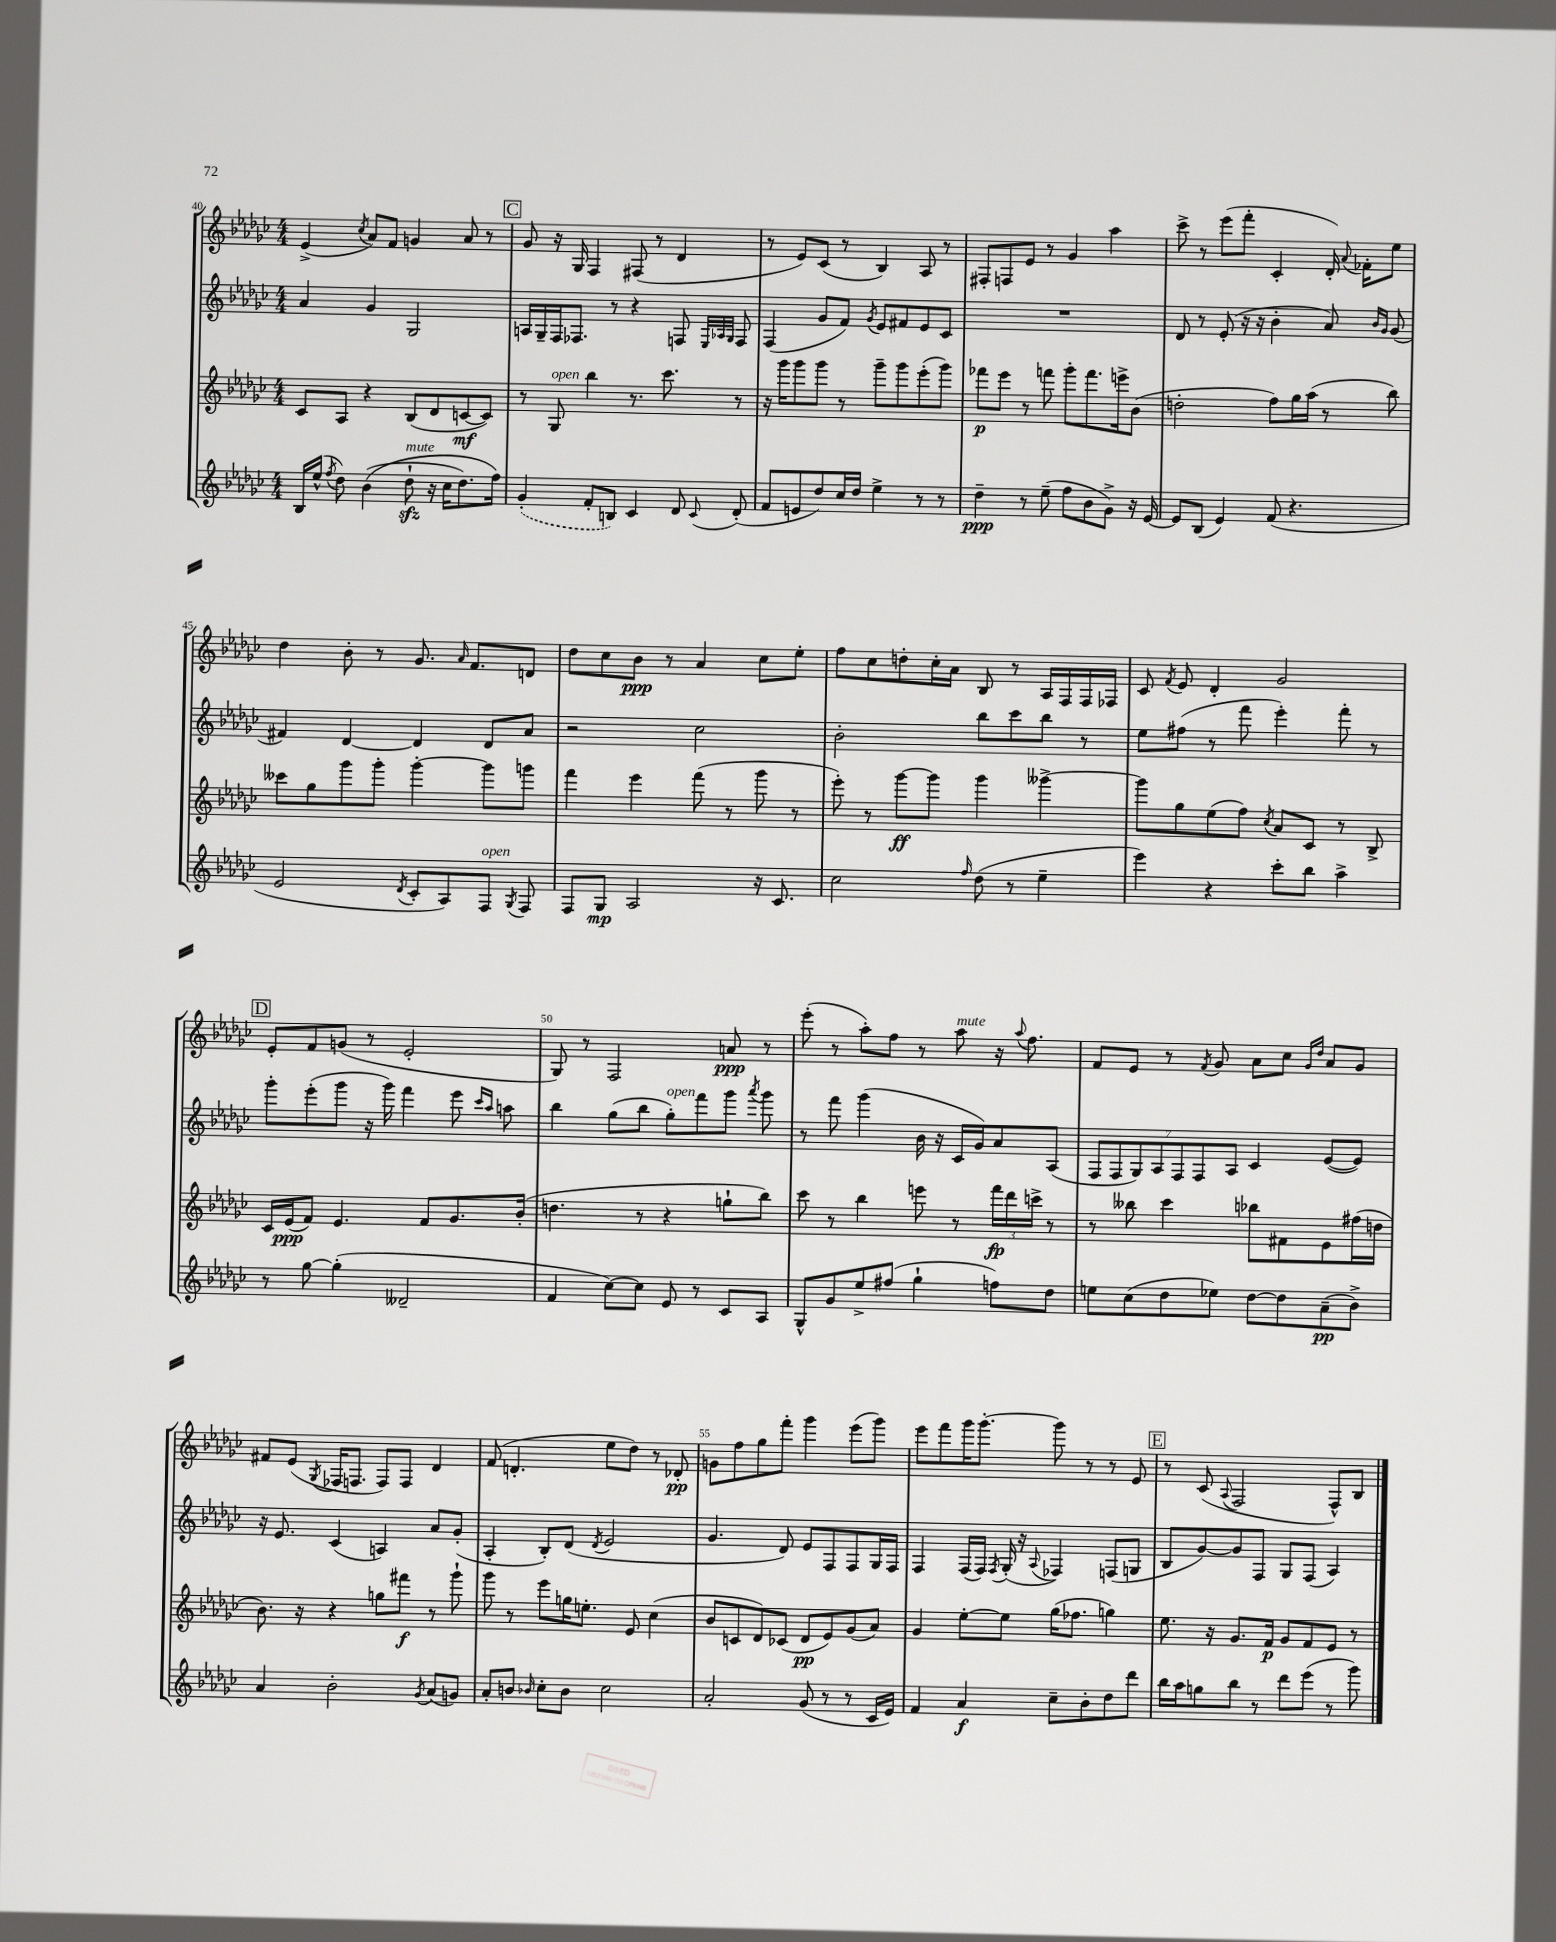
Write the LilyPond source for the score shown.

<<
\new StaffGroup <<
\new Staff = "s0" {
    \clef treble \key ges \major \numericTimeSignature \time 4/4
    \autoBeamOff ees'4->( \acciaccatura { ces''8 } aes'8[) f'8] g'4 aes'8 r8 |
    \mark \markup { \box "C" } ges'8 r16 ges16 f4 fis8( r8 des'4 |
    r8 ees'8[) ces'8]( r8 bes4) aes8 r8 |
    fis8[-. f8 ees'8] r8 ges'4 aes''4 |
    ces'''8-> r8 ees'''8[( f'''8]-. ces'4-. des'16-.) \appoggiatura { aes'8 } fes'16[-. ees''8] |
    des''4 bes'8-. r8 ges'8. \grace { aes'16 } f'8.[ d'8] |
    des''8[ ces''8 bes'8]\ppp r8 aes'4 ces''8[ ees''8]-. |
    f''8[ ces''8 d''8-. ces''16-. aes'16] bes8 r8 aes16[ f16 f16 fes16] |
    ces'8 \acciaccatura { f'8 } ees'8 des'4-. ges'2 |
    \mark \markup { \box "D" } ees'8[-. f'8 g'8]( r8 ees'2-. |
    ges8) r8 f2 a'8\ppp r8 |
    ees'''8-.( r8 aes''8[-.) f''8] r8 aes''8^\markup { \italic "mute" } r16 \appoggiatura { aes''8 } f''8. |
    f'8[ ees'8] r8 \acciaccatura { f'8 } ges'8 aes'8[ ces''8] \grace { ges'16[ des''16] } aes'8[ ges'8] |
    fis'8[ ees'8]( \acciaccatura { ges8 } fes16[ f8.] f8[) f8] des'4 |
    f'8( d'4.-. ees''8[ des''8]) r8 des'8-.\pp |
    g'8[ f''8 ges''8 f'''8]-. ges'''4 ees'''8[( ges'''8]) |
    ees'''8[ f'''8 ges'''16 ges'''8.]~-. ges'''8 r8 r8 ees'8 |
    \mark \markup { \box "E" } r8 ces'8( \appoggiatura { aes8 } f2 f8[-^) bes8] \bar "|." |
}
\new Staff = "s1" {
    \clef treble \key ges \major \numericTimeSignature \time 4/4
    \autoBeamOff aes'4 ges'4 ges2 |
    \mark \markup { \box "C" } a16[ ges16-- f16 fes8.] r8 r4 f8 \grace { ees32[ aes32 ges32] } f8 |
    f4( ges'8[ f'8]) \acciaccatura { ges'8 } ees'8[ fis'8 ees'8 ces'8] |
    R1 |
    des'8 r8 ees'8-.( r16 r16 bes'4-. aes'8) \grace { bes'16[ ges'16] } ges'8( |
    fis'4) des'4~ des'4 des'8[ aes'8] |
    r2 ces''2 |
    bes'2-. bes''8[ ces'''8 bes''8] r8 |
    ees''8[ fis''8]( r8 f'''8 ees'''4-.) f'''8-. r8 |
    \mark \markup { \box "D" } ges'''8[-. ees'''8-.( ges'''8] r16 ges'''16) f'''4 ees'''8 \grace { ces'''16[ aes''16] } a''8 |
    bes''4 ges''8[( bes''8] ges''8[-.^\markup { \italic "open" }) f'''8 ges'''8] \acciaccatura { aes'''8 } ges'''8 |
    r8 f'''8 ges'''4( bes'16 r16 ces'16[ ges'16) aes'8 aes8]( |
    \tuplet 7/4 { f8[ f8 ges8) aes8 f8 f8 aes8] } ces'4 ees'8[~( ees'8]) |
    r16 ees'8. ces'4( a4) aes'8[ ges'8]-.( |
    aes4-. bes8[-.) des'8]( \acciaccatura { des'8 } ees'2 |
    ges'4. des'8) ees'8[ f8 f8 ges16 f16] |
    f4 f16[( f16]) \acciaccatura { f8 } ges16-.( r16 \appoggiatura { aes8 } fes4) f8[( g8] |
    \mark \markup { \box "E" } bes8[ ges'8~) ges'8 f8] ges8[ f8]( aes4) \bar "|." |
}
\new Staff = "s2" {
    \clef treble \key ges \major \numericTimeSignature \time 4/4
    \autoBeamOff ces'8[ aes8] r4 bes8[( des'8 c'8~\mf c'8]) |
    \mark \markup { \box "C" } r8 ges8^\markup { \italic "open" } bes''4 r8. ces'''8. r8 |
    r16 ges'''16[ ges'''8 ges'''8] r8 ges'''8[-- ges'''8 ees'''8-.( ges'''8]) |
    fes'''8[\p ees'''8] r8 f'''8 ges'''8[-. f'''8. e'''16-> bes'8]( |
    d''2-. f''8[) ges''16 aes''16]( r8 bes''8) |
    ceses'''8[ ges''8 ges'''8 ges'''8]-. ges'''4~-. ges'''8[ g'''8] |
    f'''4 ees'''4 f'''8( r8 ges'''8 r8 |
    ees'''8-.) r8 ges'''8[~\ff ges'''8] ges'''4 geses'''4~-> |
    geses'''8[ ges''8 ees''8( f''8]) \acciaccatura { ces''8 } aes'8[ ces'8] r8 bes8-> |
    \mark \markup { \box "D" } ces'16[ ees'16\ppp( f'8]) ees'4. f'8[ ges'8. bes'16]-.( |
    d''4. r8 r4 g''8[-! bes''8]) |
    ces'''8 r8 bes''4 e'''8 r8 \tuplet 3/2 { f'''16[\fp des'''16 c'''16]-> } r8 |
    r8 beses''8 ces'''4 bes''8[ fis'8 ees'8 fis''16( d''16] |
    bes'8.) r16 r4 g''8[ fis'''8]\f r8 ges'''8-! |
    ges'''8 r8 ees'''8[ g''16 e''8.]-. ees'8 ces''4( |
    bes'8[ c'8 des'8) ces'8]( des'8[\pp ees'8) ges'8( aes'8]) |
    ges'4 ees''8[~-. ees''8] ges''16[( fes''8.] g''4) |
    \mark \markup { \box "E" } ees''8. r16 ges'8.[ f'16]\p ges'8[ f'8 ees'8] r8 \bar "|." |
}
\new Staff = "s3" {
    \clef treble \key ges \major \numericTimeSignature \time 4/4
    \autoBeamOff bes16[ ees''16]-^( \acciaccatura { f''8 } des''8) bes'4(\( des''8-!\sfz^\markup { \italic "mute" } r16 ces''16[ des''8.) f''16]\) |
    \mark \markup { \box "C" } \once \slurDashed ges'4-.( f'8[-. b8]) ces'4 des'8 \appoggiatura { ces'8 } des'8-.( |
    f'8[ e'8 des''8) ces''16 des''16] ees''4-> r8 r8 |
    des''4--\ppp r8 ees''8--( f''8[ bes'8 ges'8]->) r16 ees'16~ |
    ees'8[ bes8]( ees'4) f'8( r4. |
    ees'2 \acciaccatura { des'8 } ces'8[-. aes8) f8]^\markup { \italic "open" } \acciaccatura { ges8 } f8 |
    f8[ ges8]\mp aes2 r16 ces'8. |
    ces''2 \grace { f''16 } des''8( r8 ees''4-- |
    ees'''4) r4 ces'''8[-. bes''8] aes''4-> |
    \mark \markup { \box "D" } r8 ges''8~ ges''4-.( deses'2-- |
    f'4 ces''8[~) ces''8] ees'8 r8 ces'8[ aes8] |
    ges8[-^ ges'8 ees''8-> fis''8]( ges''4-! f''8[) des''8] |
    e''8[ ces''8( des''8 ees''8]) des''8[~ des''8 aes'8--\pp( bes'8]->) |
    aes'4 bes'2-. \acciaccatura { ges'8 } aes'8[( g'8]) |
    aes'8[-. b'8] \grace { bes'16 } ces''8[-. bes'8] ces''2 |
    aes'2-. ges'8( r8 r8 ces'16[ ees'16]) |
    f'4 aes'4\f ces''8[-- bes'8-. des''8 des'''8] |
    \mark \markup { \box "E" } bes''16[ aes''16 g''8 bes''8] r8 des'''8[ ees'''8]( r8 ges'''8) \bar "|." |
}
>>
>>
\layout { \context { \Score currentBarNumber = #40 \override BarNumber.break-visibility = ##(#f #t #t) barNumberVisibility = #(every-nth-bar-number-visible 5) } }
